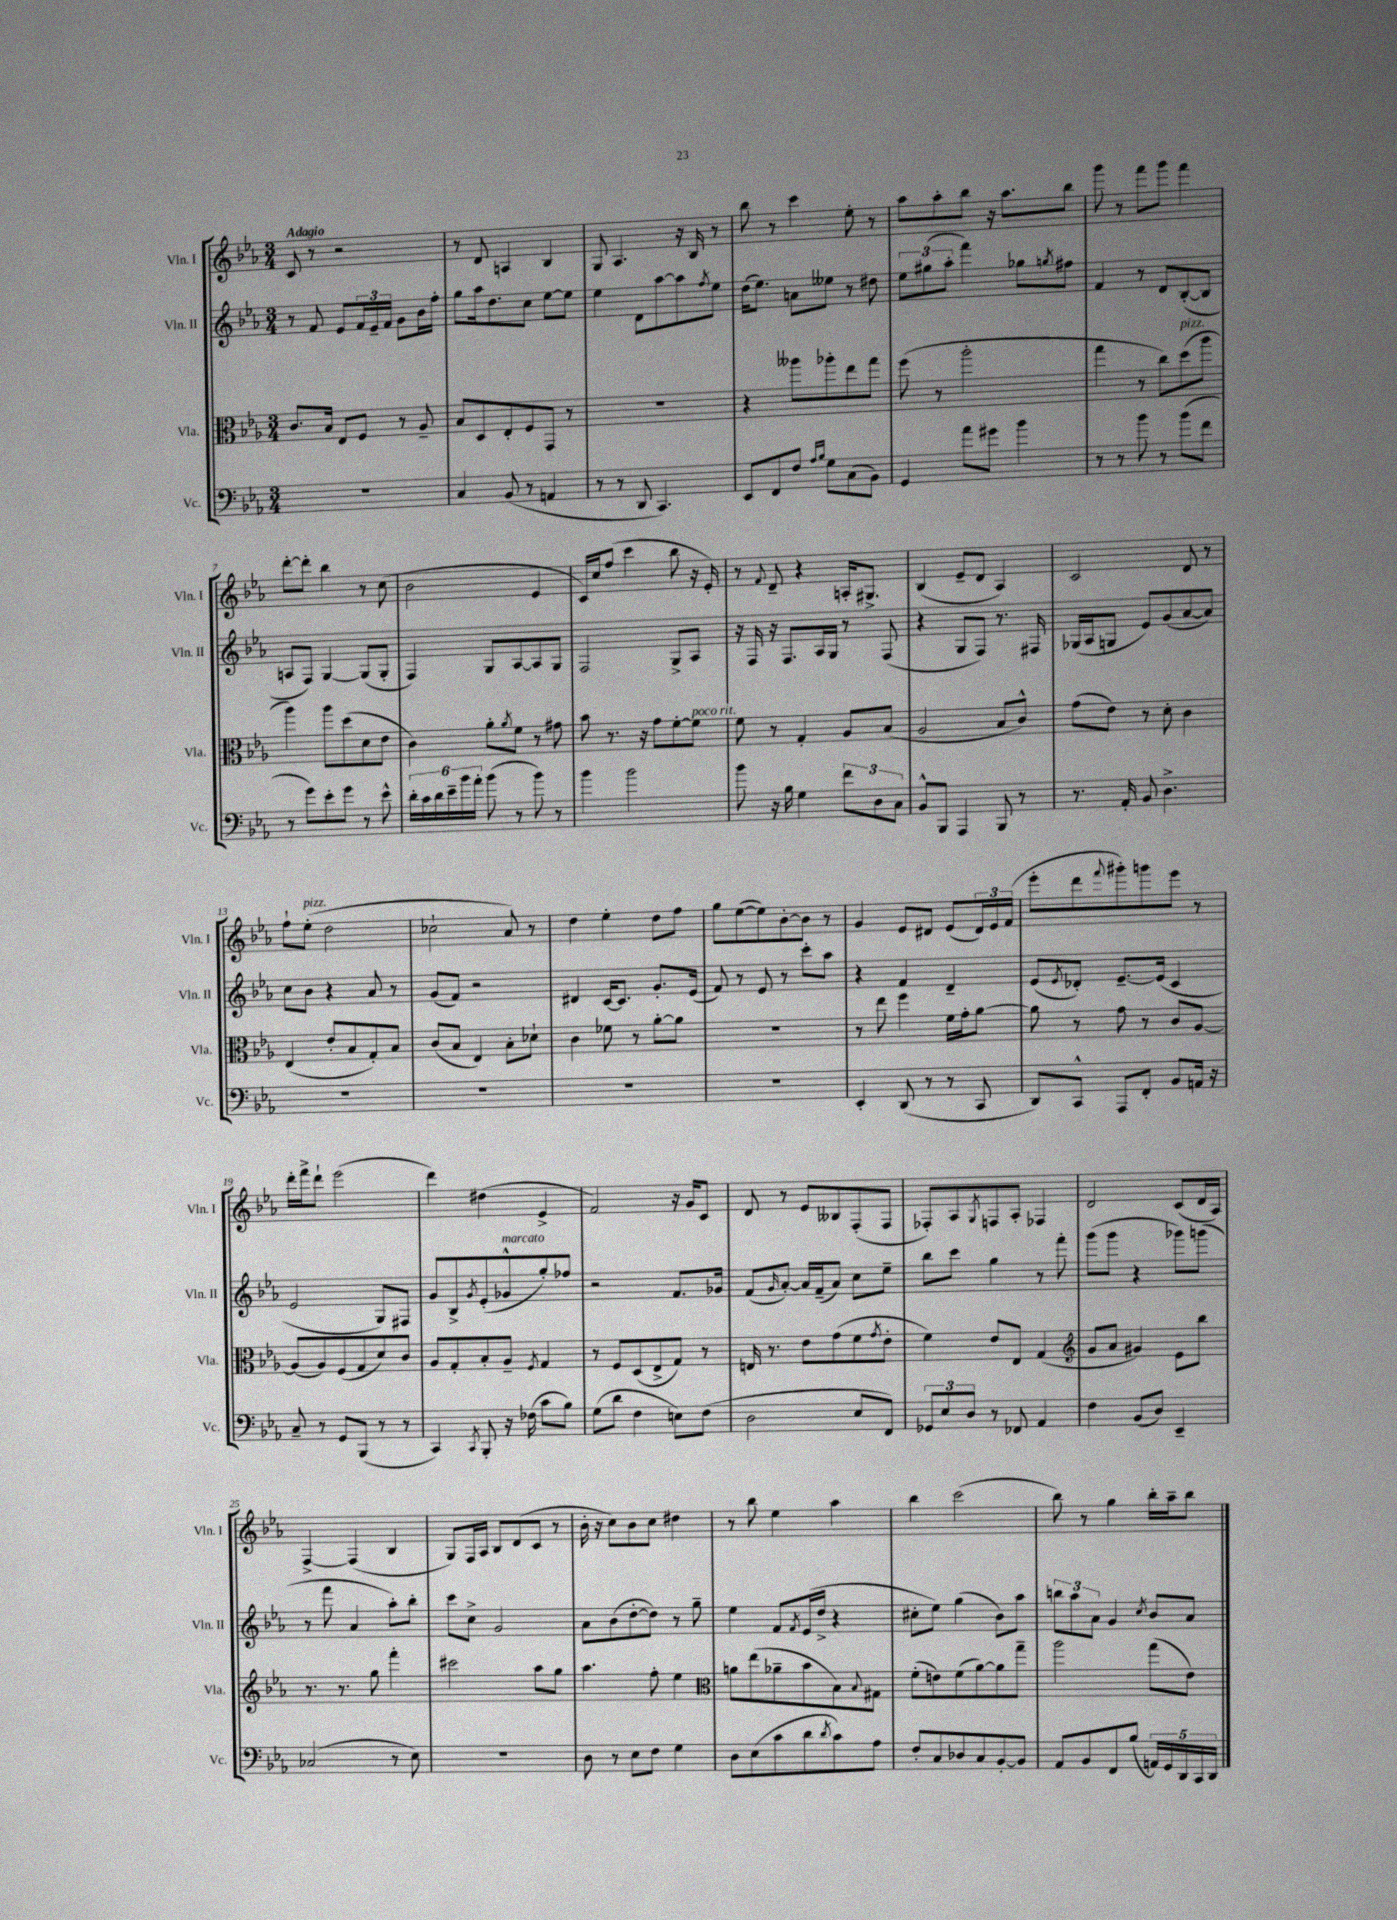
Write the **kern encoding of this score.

**kern	**kern	**kern	**kern
*staff4	*staff3	*staff2	*staff1
*clefF4	*clefC3	*clefG2	*clefG2
*k[b-e-a-]	*k[b-e-a-]	*k[b-e-a-]	*k[b-e-a-]
*M3/4	*M3/4	*M3/4	*M3/4
2.r	8.c	8r	8c
.	.	8f	8r
.	16B-	.	.
.	8E-	8e-	2r
.	8F	24f	.
.	.	24e-~	.
.	.	24f	.
.	8r	8g	.
.	8A-~	16b-	.
.	.	16ff'	.
=	=	=	=
4C	8B-	8gg	8r
.	8D	16aa-	8d
.	.	8.dd	.
(8BB-	8E-'	.	4A
8r	8F	8cc	.
4AA	8GG	[8ee-	4B-
.	8r	8ee-]	.
=	=	=	=
8r	2.r	4ee-	8G
8r	.	.	4.A-
8DD	.	8d	.
4.CC)	.	[8aa-	.
.	.	8aa-]	16r
.	.	.	16B-
.	.	8qff	.
.	.	8ee-	8r
=	=	=	=
8EE-	4r	(16dd	8bb-
.	.	8.ee-)	.
8FF	.	.	8r
8F	8aa--	8a	4ccc
16qqA-	.	.	.
16qqB-	.	.	.
8G	8aa-'	8ee--	.
(8C	8ee-	8r	8ee-'
8BB-)	8gg	8dd#	8r
=	=	=	=
4GG	(8ff	12ee-	8aa-
.	.	(12gg#	.
.	8r	.	8aa-'
.	.	12aa-'	.
8a-	2aa-'	4fff)	8bb-
8g#	.	.	16r
.	.	.	8.aa-
4b-	.	8gg-	.
.	.	8qgg	.
.	.	8ff#	8bb-
=	=	=	=
8r	4gg	4f	8ggg
8r	.	.	8r
8b-	8r	8r	8fff
8r	8cc)	8d	8ggg
(8b-	(8dd	([8B-'	4fff
8f	8aa-	8B-]	.
=	=	=	=
8r	4aa-)	8A	[8ddd'
8g)	.	8F)	8ddd']
8e-'	8aa-	[4G	4bb-
8g	(8dd	.	.
8r	8d	(8G]	8r
8e-^^	8e-	8G'	(8cc
=	=	=	=
24d'	4c)	4F)	2b-
24c	.	.	.
24d	.	.	.
24e-~	.	.	.
24b-	.	.	.
24a-'	.	.	.
(8b-	8a-'	8G	.
.	8qa-	.	.
8r	8f	[8A-	.
8b-)	8r	8A-]	4e-
8r	8g#	8G	.
=	=	=	=
4b-	8b-	2F	16c)
.	.	.	16cc
.	8.r	.	(8ff
2b-	.	.	4ccc
.	16r	.	.
.	8g	.	.
.	[8f'	8G^	8bb-
.	8f]	8A-	16r
.	.	.	16e-')
=	=	=	=
8b-	8f	16r	8r
.	.	16F	.
.	.	.	8qqf
16r	8r	16r	8d~
16B-	.	8.F	.
4G	4G'	.	4r
.	.	16A-	.
.	.	16G	.
12f	8A-	8r	16A'
.	.	.	8.G#^
12D	.	.	.
.	(8B-	(8F	.
12C	.	.	.
=	=	=	=
8BB-^^	2A-	4r	(4B-
8BBB-	.	.	.
4AAA-	.	8G	8e-~
.	.	8F)	8d
8BBB-	8B-	8.r	4A-)
8r	8c^^)	.	.
.	.	16F#	.
=	=	=	=
8.r	(8g	(16G-	2c
.	.	16A-	.
.	8e-)	8G	.
16AA-'	.	.	.
8BB-	8r	8e-)	.
4.D^	8d'	(8g	.
.	4c	[8a-	8d
.	.	8a-])	8r
=	=	=	=
2.r	(4E-	8cc	8ff`
.	.	8b-	(8ee-'
.	8e-'	4r	2dd
.	8B-	.	.
.	8G')	8a-	.
.	8B-	8r	.
=	=	=	=
2.r	(8c	(8g	2cc-`
.	8B-	8f)	.
.	4E-)	2r	.
.	8B-'	.	8a-)
.	8d-`	.	8r
=	=	=	=
2.r	4c	4d#	4dd
.	8f-	[16c	4ee-'
.	.	8.c]	.
.	8r	.	.
.	[8a-'	8.g'	8dd
.	8a-]	.	8ff
.	.	(16e-	.
=	=	=	=
2.r	2.r	8f)	8gg
.	.	8r	([8ee-
.	.	8e-	8ee-])
.	.	8r	[8b-'
.	.	8ccc'	8b-]
.	.	8aa-	8r
=	=	=	=
4EE-'	8r	4r	4g
.	8ee-	.	.
(8DD	4ff	4f	8e-
8r	.	.	8d#
8r	16f	4d~	(8e-
.	16g'	.	.
8CC	[8a-	.	24d#)
.	.	.	24e-
.	.	.	(24f
=	=	=	=
8DD)	8a-]	(8e-	8eee-'
.	.	8qe-	.
8CC^^	8r	8d-')	8ddd
.	.	.	8qqfff
8AAA-	8g	[8.e-~	8ggg#')
8FF'	8r	.	8ggg
.	.	(16e-]	.
8BB-	8c	4c	8eee-
16AA	[8A-	.	8r
16r	.	.	.
=	=	=	=
8C~	(8A-]	2e-	16ddd'
.	.	.	16fff^
8r	8A-)	.	8ddd`
8GG	(8F	.	(2eee-
(8BBB-	8G	.	.
8r	8d)	8G)	.
8r	8c	8F#	.
=	=	=	=
4CC)	8A-	8g	4ddd)
.	8G'	8B-^	.
8qCC	.	8qg	.
8BBB-'	8B-'	(8e-'	(4dd#
16r	8A-~	8g-^^	.
(16F-	.	.	.
.	8qF	.	.
8c	4G	8gg')	4e-^
8B-)	.	8ff-	.
=	=	=	=
(8G	8r	2r	2f)
8d	8F	.	.
4F	(8D	.	.
.	8E-^	.	.
8E)	8G)	8.f	16r
.	.	.	16g
(8F	8r	.	8c
.	.	16g-	.
=	=	=	=
2D	16E	(8f	8d
.	8.r	.	.
.	.	16qqg	.
.	.	[8a-')	8r
.	8e-	16a-]	8e-
.	.	(16f~	.
.	(8g	8a-)	8B--
8E-	8f	8cc	(8F'
.	8qg	.	.
8FF)	8e-'	8ee-~	8F
=	=	=	=
12GG-	4f)	8bb-	8F-')
12E-	.	.	.
.	.	8ccc	8A-
12D	.	.	.
.	.	.	8qG
8r	8e-	4gg	8F
8FF-	8E-	.	8A-'
4AA-	(4G	8r	4F-
.	.	8fff'	.
=	=	=	=
*	*clefG2	*	*
4F	8g	(8ggg	2d
.	8a-	8ggg	.
(8BB-	4g#)	4r	.
8D)	.	.	.
4EE-~	8e-	8ggg-)	(8c
.	8bb-	(8ggg	16d
.	.	.	16A-)
=	=	=	=
(2C-	8.r	8r	[4F^
.	.	8fff	.
.	8.r	.	.
.	.	4a-	(4F]
.	8gg	.	.
8r	4fff'	8aa-')	4B-
8E-)	.	8bb-'	.
=	=	=	=
2.r	2ccc#	8ccc	8G)
.	.	8cc^	16F
.	.	.	16A-
.	.	2g	8B-
.	.	.	(8d
.	8aa-	.	8c
.	8gg	.	8r
=	=	=	=
8D	4.aa-	8a-	16b-'
.	.	.	16r
8r	.	(8b-	8cc)
8E-	.	[8dd'	8b-
8F	8ff'	8dd])	8cc
4G	4ee-	8r	4dd#
.	.	8gg~	.
=	=	=	=
*	*clefC3	*	*
8D	8a	4ee-	8r
(8E-	(8ee-	.	8bb-
8c	8a-~	8f	4ee-
.	.	8qf	.
8d	8b-	(16e-	.
.	.	16dd^	.
8qd	.	.	.
8c)	8B-)	4r	4aa-
.	8qqB-	.	.
8A-	8G#	.	.
=	=	=	=
8F'	(8f'	8cc#'	4bb-
8C	8e)	8ee-)	.
8D-	(8f	(4gg	(2ccc
8C	[8a-)	.	.
[8BB-'	8a-]	8b-)	.
8BB-]	8gg~	8aa-	.
=	=	=	=
8AA-	2aa-	12bb	8bb-)
.	.	12aa-	.
8BB-	.	.	8r
.	.	12a-	.
8FF	.	4g	4gg
(8B-	.	.	.
.	.	8qcc	.
20AA)	(8gg	8b-	16bb-'
20GG	.	.	.
.	.	.	16aa-~
20DD	.	.	.
.	8e-)	8a-	8bb-
20CC	.	.	.
20DD	.	.	.
==	==	==	==
*-	*-	*-	*-
